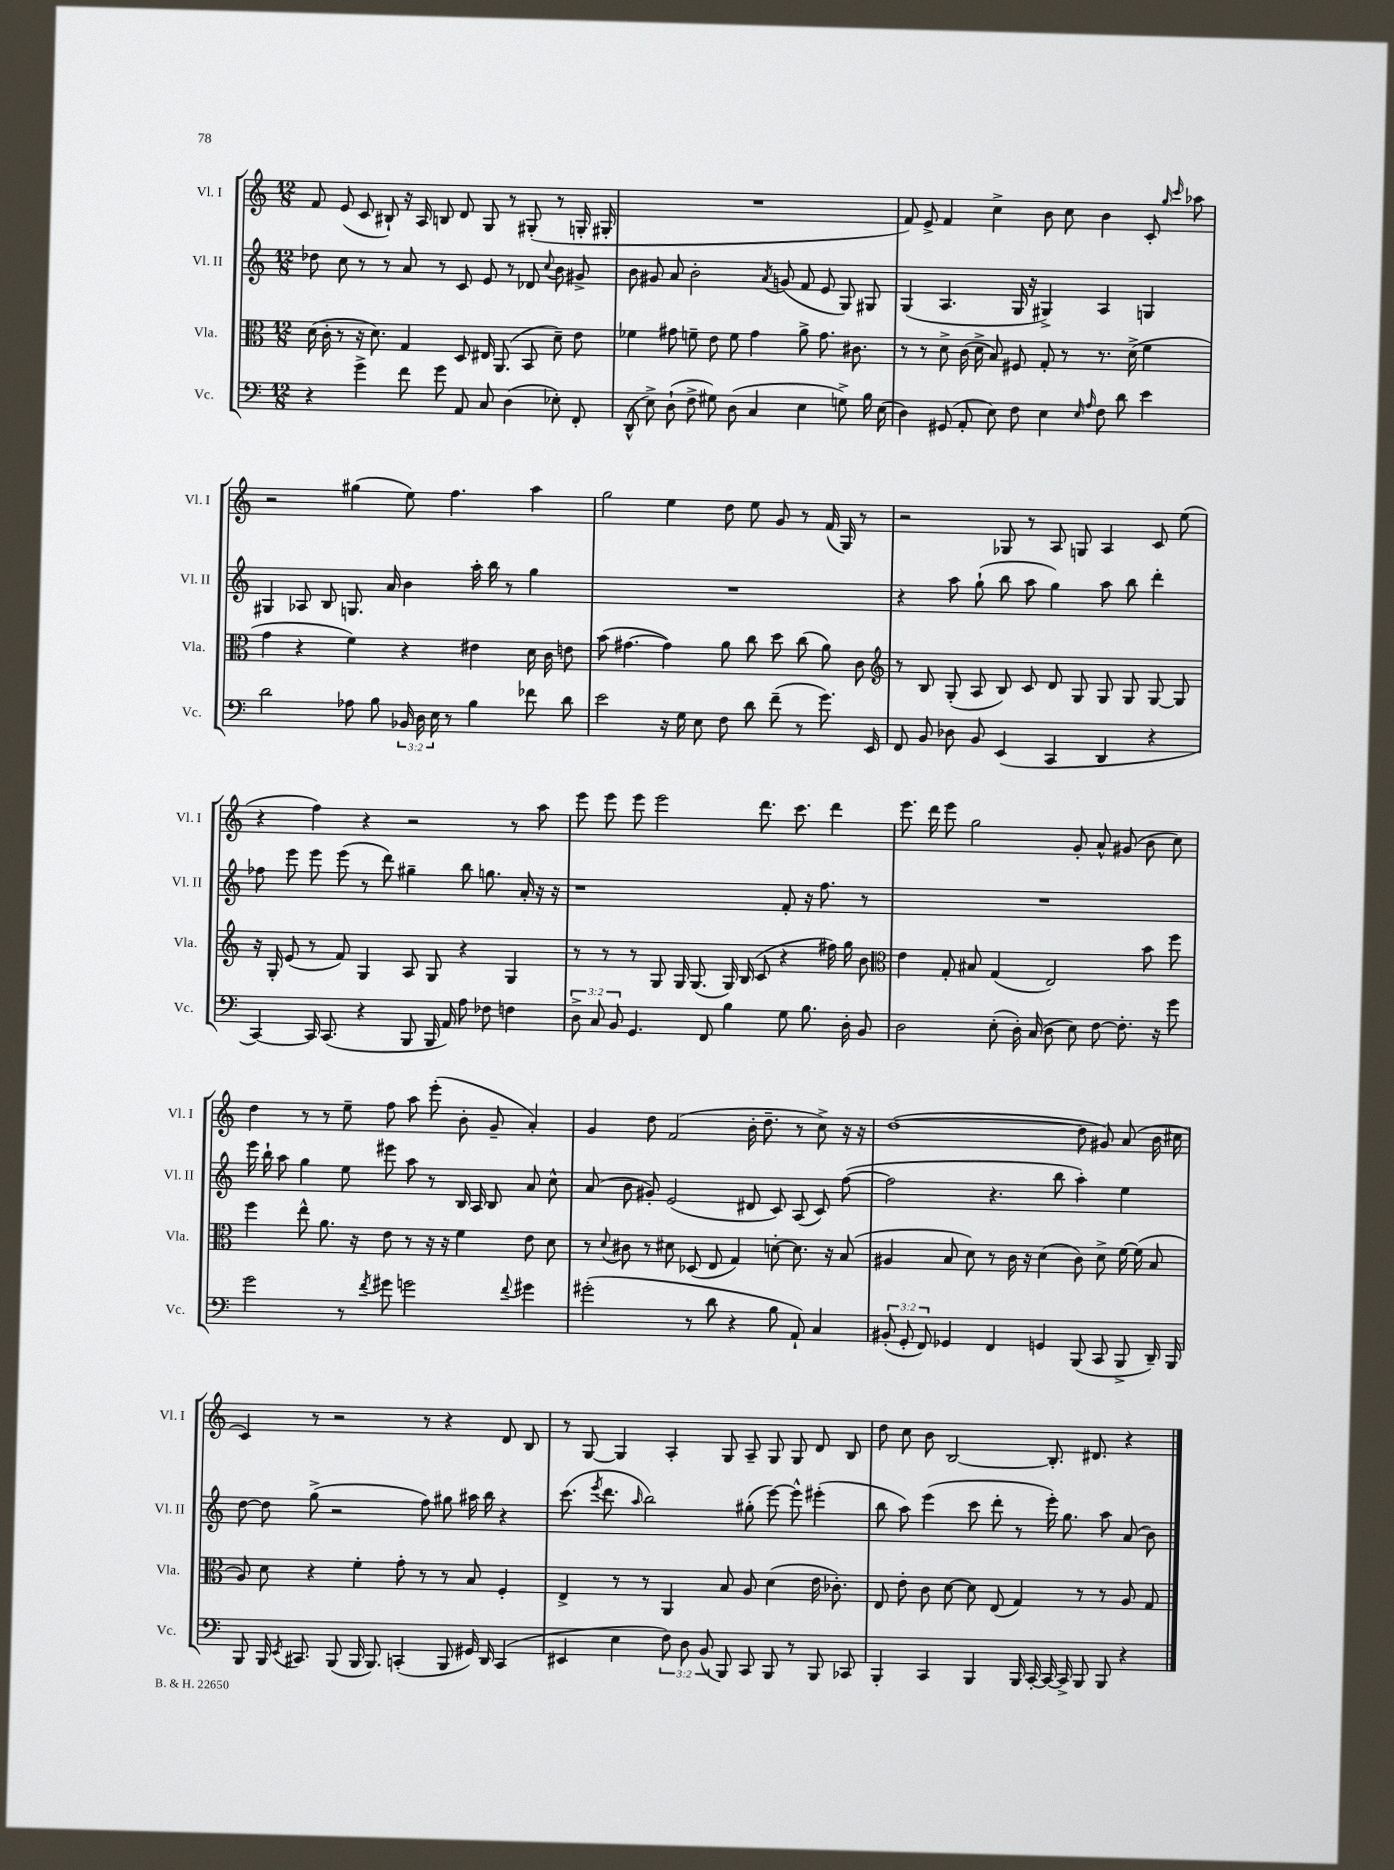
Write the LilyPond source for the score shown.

<<
\new StaffGroup <<
\new Staff = "s0" \with { instrumentName = "Vl. I" shortInstrumentName = "Vl. I" } {
    \clef treble \key c \major \numericTimeSignature \time 12/8
    \autoBeamOff f'8 e'8( c'8 bis8-!) r16 a16 b8 d'8 g8 r8 gis8-.( r8 g16-. gis16-. |
    R1. |
    f'8) e'8-> f'4 c''4-> b'8 c''8 b'4 c'8-. \grace { g''16 c'''16 } aes''8 |
    r2 gis''4( e''8) f''4. a''4 |
    g''2 e''4 d''8 e''8 g'8 r8 f'16( g16) r8 |
    r2 ges8 r8 a8 g8 a4 c'8 e''8( |
    r4 f''4) r4 r2 r8 a''8 |
    e'''8 e'''8 e'''8 e'''2 d'''8. c'''8. d'''4 |
    e'''8. d'''16 e'''8 g''2 g'8-. a'8-^ gis'8( b'8 c''8) |
    d''4 r8 r8 e''8-- f''8 a''8 e'''8-.( b'8-. g'8-- a'4-.) |
    g'4 d''8 f'2( b'16-. d''8.-- r8 c''8->) r16 r16 |
    d''1~( d''8 gis'8) a'8( b'16 cis''16 |
    c'4) r8 r2 r8 r4 d'8 b8 |
    r8 g8~ g4 a4-. g8 a8-- g8 g8 d'8 b8 |
    d''8 c''8 b'8 b2~ b8.-. dis'8. r4 \bar "|." |
}
\new Staff = "s1" \with { instrumentName = "Vl. II" shortInstrumentName = "Vl. II" } {
    \clef treble \key c \major \numericTimeSignature \time 12/8
    \autoBeamOff des''8 c''8 r8 r8 a'8 r8 c'8 e'8 r8 des'8 \appoggiatura { c''8 } b'8 gis'8-> |
    b'8 gis'8 a'8 b'2-. \acciaccatura { a'8 } g'8( f'8 e'8 g8) gis8 |
    g4( a4. g16 r16 gis4->) a4 g4 |
    gis4 aes8 b8 g8. a'16 b'4 a''16-. b''16 r8 g''4 |
    R1. |
    r4 a''8 g''8-!( b''8 a''8 g''4) a''8 b''8 d'''4-. |
    fes''8 e'''8 e'''8 e'''8( r8 d'''8) gis''4-- b''8 g''8. a'16-. r16 r16 |
    r1 f'8-. r16 f''8. r8 |
    R1. |
    e'''16 b''16-! a''8 g''4 e''8 eis'''8 a''8 r8 b16 a16 b8 a'8 c''8-^ |
    a'8( b'8 gis'8-.) e'2( dis'8 c'8) a8( c'8) f''8~( |
    f''2 r4. b''8 a''4-.) e''4 |
    d''8~ d''8 g''8->( r2 f''8) gis''8 ais''16 b''16 r4 |
    c'''8.( \acciaccatura { e'''8 } d'''8. \grace { a''16 } b''2) gis''8-.( e'''8~) e'''8-^ eis'''4-.( |
    b''8 a''8) e'''4( c'''8 d'''8-. r8 e'''16-.) g''8. a''8 a'8( b'8) \bar "|." |
}
\new Staff = "s2" \with { instrumentName = "Vla." shortInstrumentName = "Vla." } {
    \clef alto \key c \major \numericTimeSignature \time 12/8
    \autoBeamOff d'16( c'16-. r8 r16 d'8.) g4 d8 eis16 a,8.( b,8 d'8--) e'8 |
    fes'4 gis'8 f'8-- e'8 f'8 gis'4 a'8-> gis'8. cis'8. |
    r8 r8 d'8-> c'16( d'16-> b8) fis8 g8-. r8 r8. d'16->( f'4 |
    g'4 r4 f'4) r4 eis'4 d'16 c'16 e'8 |
    b'8( gis'4.~ gis'4) a'8 c''8 d''8 c''8( a'8) c'8 |
    \clef treble r8 b8 g8-.( a8 b8) c'8 d'8 g8 g8 g8 g8~ g8 |
    r16 g16-. e'8( r8 f'8) g4 a8 g8 r4 g4 |
    r8 r8 r8 g8 g16 g8.( g16) b16( c'8 r4 fis''16) g''16 b'8 |
    \clef alto e'4 g8-. bis8 g4( e2) b'8 f''8 |
    f''4 e''8-^ a'8. r16 e'8 r8 r16 r16 f'4 e'8 d'8 |
    r8 \appoggiatura { d'8 } cis'8 r8 dis'8 des8( e8 g4) d'8~-. d'8. r16 b8( |
    ais4 b8 d'8) r8 c'16 r16 d'4( c'8) d'8-> f'16~ f'16( b8 |
    a8) d'8 r4 f'4-. g'8-. r8 r8 b8 f4-. |
    e4-> r8 r8 a,4 b8 a8 d'4( e'16 ces'8.-.) |
    e8 e'8-. c'8 d'8~ d'8 e8( g4) r8 r8 a8 g8 \bar "|." |
}
\new Staff = "s3" \with { instrumentName = "Vc." shortInstrumentName = "Vc." } {
    \clef bass \key c \major \numericTimeSignature \time 12/8 \override Staff.TupletNumber.text = #tuplet-number::calc-fraction-text
    \autoBeamOff r4 g'4-> f'8 g'8 a,8 c8 d4( ees8-.) f,8-. |
    d,8-^( e8->) d8-!( f8-> gis8) d8( c4 e4 g8->) b16 e16( |
    d4) gis,8( a,8-. e8) f8 e4 \grace { e16 a16 } f8 d'8 e'4 |
    d'2 aes8 b8 \tuplet 3/2 { bes,16 d16 e16 } r8 b4 fes'8 d'8 |
    e'2 r16 g16 e8 f8 d'8 f'8--( r8 g'8.) e,16 |
    f,8 b,8 des8 b,8 e,4( c,4 d,4 r4 |
    c,4~) c,16 c,8.( r4 b,,8 b,,16 a,16) a8 fes8 f4 |
    \tuplet 3/2 { d8-> c8 b,8 } g,4. f,8 b4 g8 b8. d16-. b,8 |
    d2 e8-.( d16-.) c16( d8 e8) f8~ f8.-. r16 g'8 |
    g'2 r8 \acciaccatura { f'8 } gis'8 g'2 \appoggiatura { f'8 } gis'4 |
    gis'2-.( r8 d'8 r4 b8 a,8-!) c4 |
    \tuplet 3/2 { bis,8-.( g,8-. f,8) } ges,4 f,4 g,4 b,,8( c,8 b,,8-> d,16--) b,,16 |
    b,,8 b,,16 \acciaccatura { e,8 } cis,8. b,,8( b,,16 b,,8.) c,4-.( b,,8 gis,16) d,16 c,4( |
    eis,4 e4 \tuplet 3/2 { f8) d8 b,8( } b,,8) c,8 b,,8 r8 b,,8 ces,8 |
    b,,4-. c,4 b,,4 b,,16 c,16~-. c,16~ c,16-> b,,8 b,,8 r4 \bar "|." |
}
>>
>>
\layout { \context { \Score \remove "Bar_number_engraver" } }
